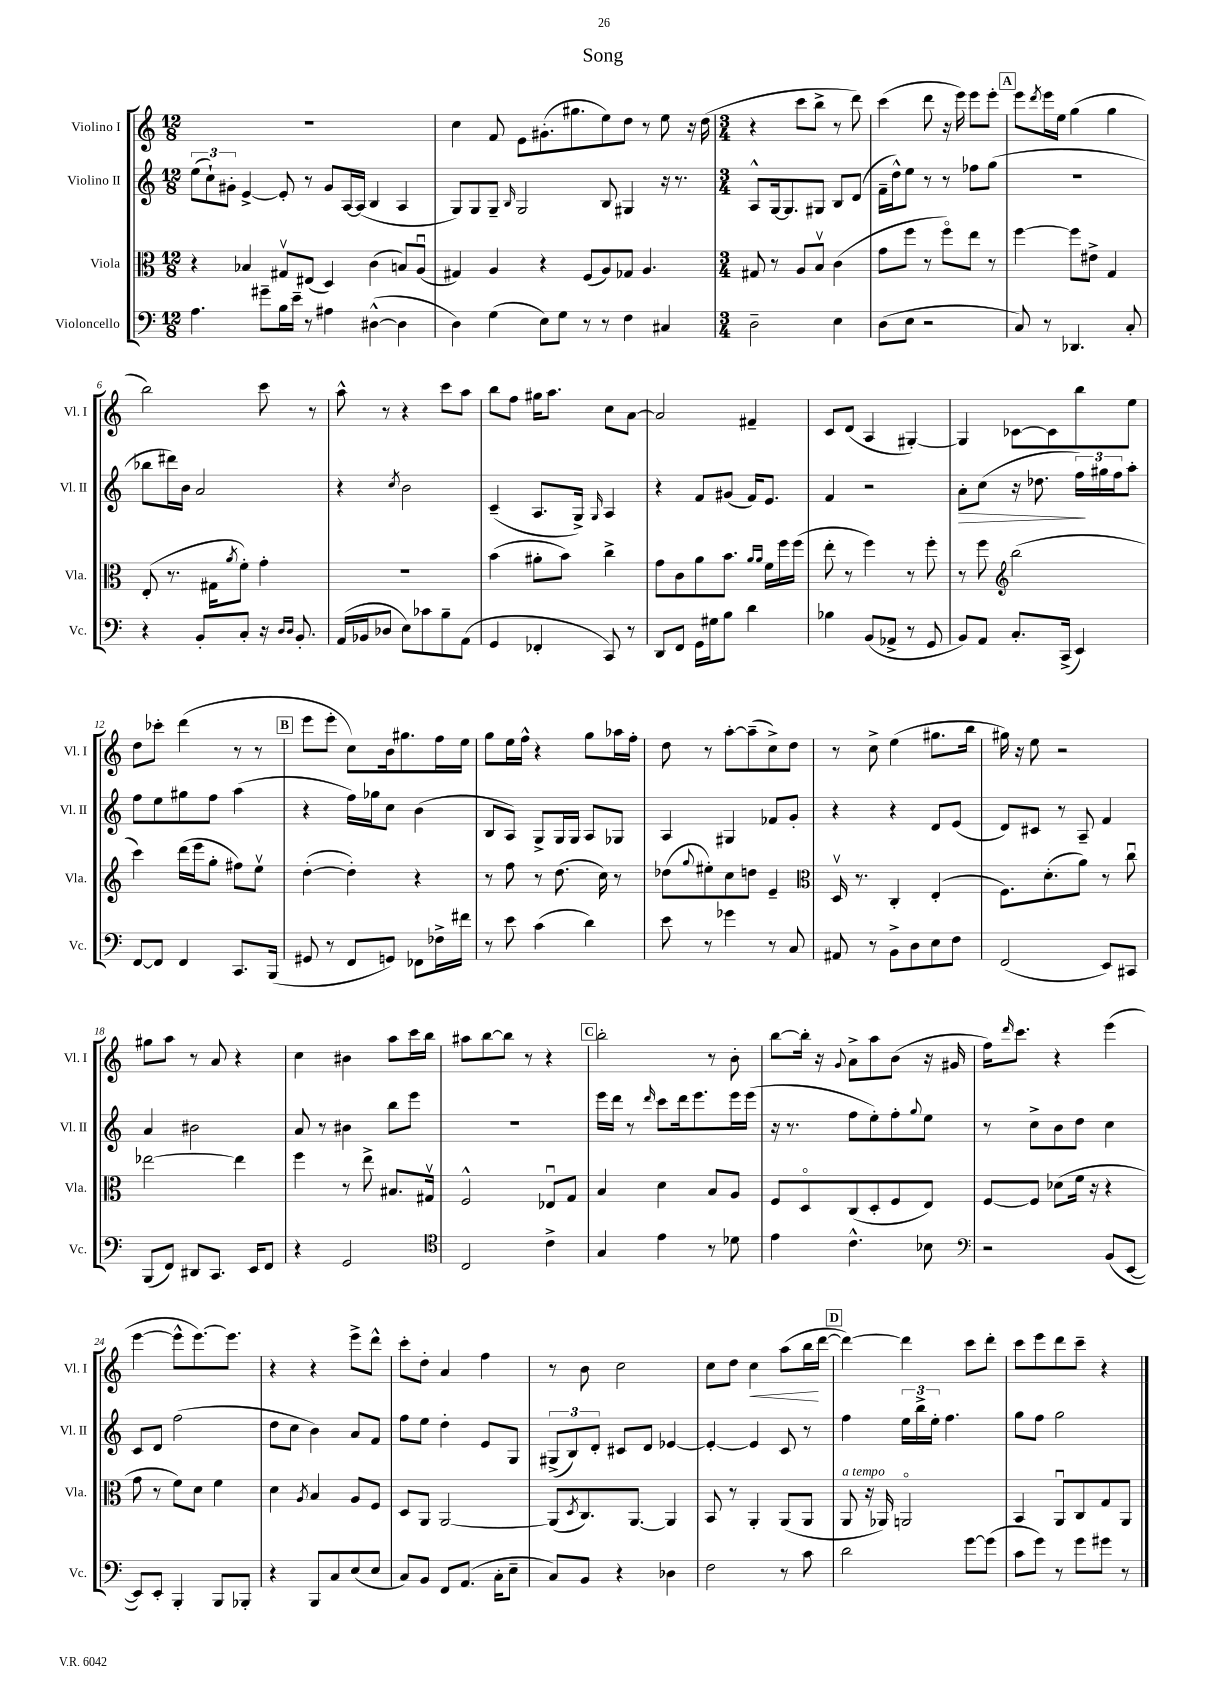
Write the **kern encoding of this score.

**kern	**kern	**kern	**kern
*staff4	*staff3	*staff2	*staff1
*clefF4	*clefC3	*clefG2	*clefG2
*k[]	*k[]	*k[]	*k[]
*M12/8	*M12/8	*M12/8	*M12/8
4.A\	4r	(12ee\L	1.r
.	.	12cc`\)	.
.	.	12g#'\J	.
.	4B-/	[4e^/	.
8g#~\L	.	.	.
16B\L	8G#v/L	8e'/]	.
16e~\JJ	.	.	.
8r	(8E#/J	8r	.
4A#\	4D/)	8g#/L	.
.	.	[16A/L	.
.	.	(16A/]JJ	.
([4D#^^\	(4c\	4B/	.
4D#\]	8B/L)	4A/	.
.	(8Au/J	.	.
=	=	=	=
4D\)	4G#/)	8G/L)	4cc\
.	.	8G/	.
(4G\	4A/	8G~/J	8f/
.	.	16qqB/	.
.	.	2G/	8e\L
8E\L)	4r	.	(8.g#'\
8G\J	.	.	.
.	.	.	8.gg#\
8r	(8F/L	.	.
8r	8A/)	8B/	8ee\)
4F\	8G-/J	4G#/	8dd\J
.	4.A/	.	8r
4C#/	.	16r	8ee\
.	.	8.r	.
.	.	.	16r
.	.	.	(16dd\
=	=	=	=
*M3/4	*M3/4	*M3/4	*M3/4
2D~\	8G#/	8A^^/L	4r
.	8r	[16G/k	.
.	.	8.G/]	.
.	8A/L	.	8ccc\L
.	8Bv/J	8G#/J	8bb^\J
4E\	(4c\	8B/L	8r
.	.	(8d/J	8ddd\)
=	=	=	=
(8D\L	8g\L	16f~\LL	(4ccc\
.	.	16dd^^\J)	.
8E\J	8ff\J	8ee\J	.
2r	8r	8r	8ddd\
.	8ffo\L)	8r	16r
.	.	.	16eee\)
.	8ee\J	8ff-\L	8eee\L
.	8r	(8gg\J	8eee'\J
=	=	=	=
8C/)	[4ff\	2.r	8eee\L
.	.	.	8qddd/
8r	.	.	16eee\L
.	.	.	16ee\JJ
4.DD-/	8ff\]L	.	(4gg\
.	8e#^\J	.	.
.	4G/	.	4gg\
8C'/	.	.	.
=	=	=	=
4r	(8E'/	8bb-\L	2bb\)
.	8.r	16ddd#\L)	.
.	.	16b\JJ	.
8BB'/L	.	2a/	.
.	16G#\LK	.	.
.	8qa/	.	.
8C'/J	8f'\J)	.	.
16r	4g'\	.	8ccc\
16qqD/LL	.	.	.
16qqD/JJ	.	.	.
8.BB'/	.	.	.
.	.	.	8r
=	=	=	=
(16AA/LL	2.r	4r	8aa^^\
16BB-/J	.	.	.
8D-/J	.	.	8r
.	.	8qcc/	.
8E\L)	.	2b\	4r
8c-\	.	.	.
8B~\	.	.	8ccc\L
(8AA\J	.	.	8aa\J
=	=	=	=
4GG/	(4b\	(4c~/	8bb\L
.	.	.	8ff\J
4FF-'/	8a#'\L	8.A/L	16gg#\LK
.	.	.	8.aa\J
.	8b\J)	.	.
.	.	16G^/Jk)	.
.	.	16qqG/	.
8CC/)	4cc^\	4A/	8cc\L
8r	.	.	[8a\J
=	=	=	=
8DD/L	8g\L	4r	2a/]
8FF/J	8c\	.	.
16GG\LL	8a\	8f/L	.
16G#\J	.	.	.
8B\J	8.b\J	(8g#/J	.
4d\	.	16f/LK)	4f#~/
.	16qqa/LL	.	.
.	16qqa/JJ	.	.
.	16f\LL	8.e/J	.
.	16ff\	.	.
.	(16ff\JJ	.	.
=	=	=	=
4B-\	8ee'\	4f/	8c/L
.	8r	.	(8d/J
(8BB/L	4ff\)	2r	4A/
8AA-^/J	.	.	.
8r	8r	.	[4G#'/)
8GG/	8ff'\	.	.
=	=	=	=
8BB/L)	8r	8a'\L	4G#/]
8AA/J	8ff\	(8cc\J	.
*	*clefG2	*	*
8.C'/L	(2bb\	16r	[8c-\L
.	.	8.dd-\	.
.	.	.	8c-\]
(16CC^/Jk	.	.	.
4EE/)	.	24ff\LL)	8bb\
.	.	24gg#\	.
.	.	24ff\J	.
.	.	8aa'\J	8ee\J
=	=	=	=
[8FF/L	4ccc\)	8ff\L	8dd\L
8FF/]J	.	8ee\	8ccc-'\J
4FF/	(16ddd\LL	8gg#\	(4ddd\
.	16eee\J	.	.
.	8gg'\J	8ff\J	.
8.CC/L	8ff#\L)	(4aa\	8r
.	8eev\J	.	8r
(16BBB/Jk	.	.	.
=	=	=	=
8GG#/	([4dd'\	4r	8eee\L
8r	.	.	8eee'\J
8FF/L	4dd'\])	16ff\LL)	8cc\L)
.	.	16gg-\J	.
8GG/J)	.	8cc\J	16b\k
.	.	.	8.gg#\
8FF-\L	4r	(4b\	.
16F-^\L	.	.	16ff\L
16f#\JJ	.	.	16ee\JJ
=	=	=	=
8r	8r	8B/L	8gg\L
8e\	8ff\	8A/J)	16ee\L
.	.	.	16ff^^\JJ
(4c\	8r	8G^/L	4r
.	(8.dd\	16G/L	.
.	.	16G/JJ	.
4d\)	.	8A/L	8gg\L
.	16cc\)	.	.
.	8r	8G-/J	16aa-\L
.	.	.	16ff'\JJ
=	=	=	=
8e\	(8dd-\L	4A/	8dd\
.	8qqgg/	.	.
8r	8ee#'\)	.	8r
4g-\	8cc\	4G#/	[8aa'\L
.	8dd\J	.	(8aa~\]
8r	4e~/	8f-/L	8cc^\)
8C/	.	8g'/J	8dd\J
=	=	=	=
*	*clefC3	*	*
8AA#/	16Dv/	4r	8r
.	8.r	.	.
8r	.	.	8cc^\
8BB^\L	4C'/	4r	(4ee\
8D\	.	.	.
8E\	(4E'/	8d/L	8.gg#\L
8F\J	.	(8e/J	.
.	.	.	16bb\Jk
=	=	=	=
(2FF/	8.F\L)	8d/L)	16gg#\)
.	.	.	16r
.	.	8c#/J	8ee\
.	(8.d'\	.	.
.	.	8r	2r
.	8a\J)	8A~/	.
8EE/L)	8r	4f/	.
8CC#/J	8ccu\	.	.
=	=	=	=
(8BBB/L	[2ee-\	4a/	8gg#\L
8FF/J)	.	.	8aa\J
8DD#/L	.	2b#\	8r
8.CC/J	.	.	8a/
.	4ee-\]	.	4r
16EE/LK	.	.	.
8FF/J	.	.	.
=	=	=	=
4r	4ff\	8a/	4cc\
.	.	8r	.
2GG/	8r	4b#\	4b#\
.	8ee^\	.	.
.	8.B#/L	8bb\L	8aa\L
.	.	8eee\J	16ccc\L
.	16G#v/Jk	.	16bb\JJ
=	=	=	=
*clefC4	*	*	*
2C/	2F^^/	2.r	8aa#\L
.	.	.	[8bb\
.	.	.	8bb\]J
.	.	.	8r
4c^\	8E-u/L	.	4r
.	8G/J	.	.
=	=	=	=
4G/	4B/	16eee\LL	2bb'\
.	.	16ddd\JJ	.
.	.	8r	.
.	.	16qqddd/	.
4e\	4d\	8ccc\L	.
.	.	16ddd\k	.
.	.	8.eee\	.
8r	8B/L	.	8r
8d-\	8A/J	16eee\L	8b'\
.	.	(16eee\JJ	.
=	=	=	=
4e\	8F/L	16r	[8bb\L
.	.	8.r	.
.	8Do/	.	16bb'\]Jk
.	.	.	16r
.	.	.	8qqg/
4.c^^\	(8C/	8ff\L	8a^\L
.	8D'/	8ee'\)	8aa\
.	8F/	8ff'\	(8b\J
.	.	8qqgg/	.
8B-\	8E/J)	8ee\J	16r
.	.	.	16g#/
=	=	=	=
*clefF4	*	*	*
2r	[8F/L	8r	16ff\LK)
.	.	.	16qqddd/
.	.	.	8.ccc\J
.	8F/]J	8cc^\L	.
.	(8d-\L	8b\	4r
.	16f\Jk	8dd\J	.
.	16r	.	.
(8BB/L	4r	4cc\	(4eee\
[8EE/J	.	.	.
=	=	=	=
8EE/]L)	8g\	8c/L	[4eee\
8EE'/J	8r	8d/J	.
4BBB'/	8f\L)	(2ff\	8eee^^\]L
.	8d\J	.	[8.eee\)
8BBB/L	4f\	.	.
.	.	.	8.eee\]J
8BBB-'/J	.	.	.
=	=	=	=
4r	4d\	8dd\L	4r
.	.	8cc\J	.
.	8qA/	.	.
8BBB/L	4B/	4b\)	4r
8C/	.	.	.
(8E/	8A/L	8a/L	8eee^\L
8E/J	8F/J	8f/J	8ddd^^\J
=	=	=	=
8C/L)	8D/L	8ff\L	8ccc'\L
8BB/J	8AA/J	8ee\J	8dd'\J
8FF/L	[2AA/	4dd'\	4a/
(8.AA/J	.	.	.
.	.	8e/L	4ff\
16C'\LK	.	.	.
8E~\J	.	8G/J	.
=	=	=	=
8C/L)	(8AA/]L	(12G#^/L	8r
.	.	12B/)	.
.	8qD/	.	.
8BB/J	8.C/)	.	8b\
.	.	12d'/J	.
4r	.	8c#/L	2cc\
.	[8.AA/J	.	.
.	.	8d/J	.
4D-\	4AA/]	[4e-/	.
=	=	=	=
2F\	8BB/	4e-'/_	8cc\L
.	8r	.	8dd\J
.	4AA'/	4e-/]	4cc\
8r	(8AA/L	8c/	(8aa\L
8c\	8AA/J	8r	16bb\L
.	.	.	[16ddd\JJ
=	=	=	=
2d\	8AA/	4ff\	4ddd\_)
.	16r	.	.
.	16AA-/)	.	.
.	2AAo/	24ee\LL	4ddd\]
.	.	24bb^\	.
.	.	24ee'\JJ	.
.	.	4.ff\	.
[8g\L	.	.	8ccc\L
(8g\]J	.	.	8ddd'\J
=	=	=	=
8c\L	4BB/	8gg\L	8ccc\L
8g\J)	.	8ff\J	8eee\
8r	8AAu/L	2gg\	8ddd\
8g\L	8C/	.	8ccc~\J
8g#\J	8G/	.	4r
8r	8AA/J	.	.
==	==	==	==
*-	*-	*-	*-
